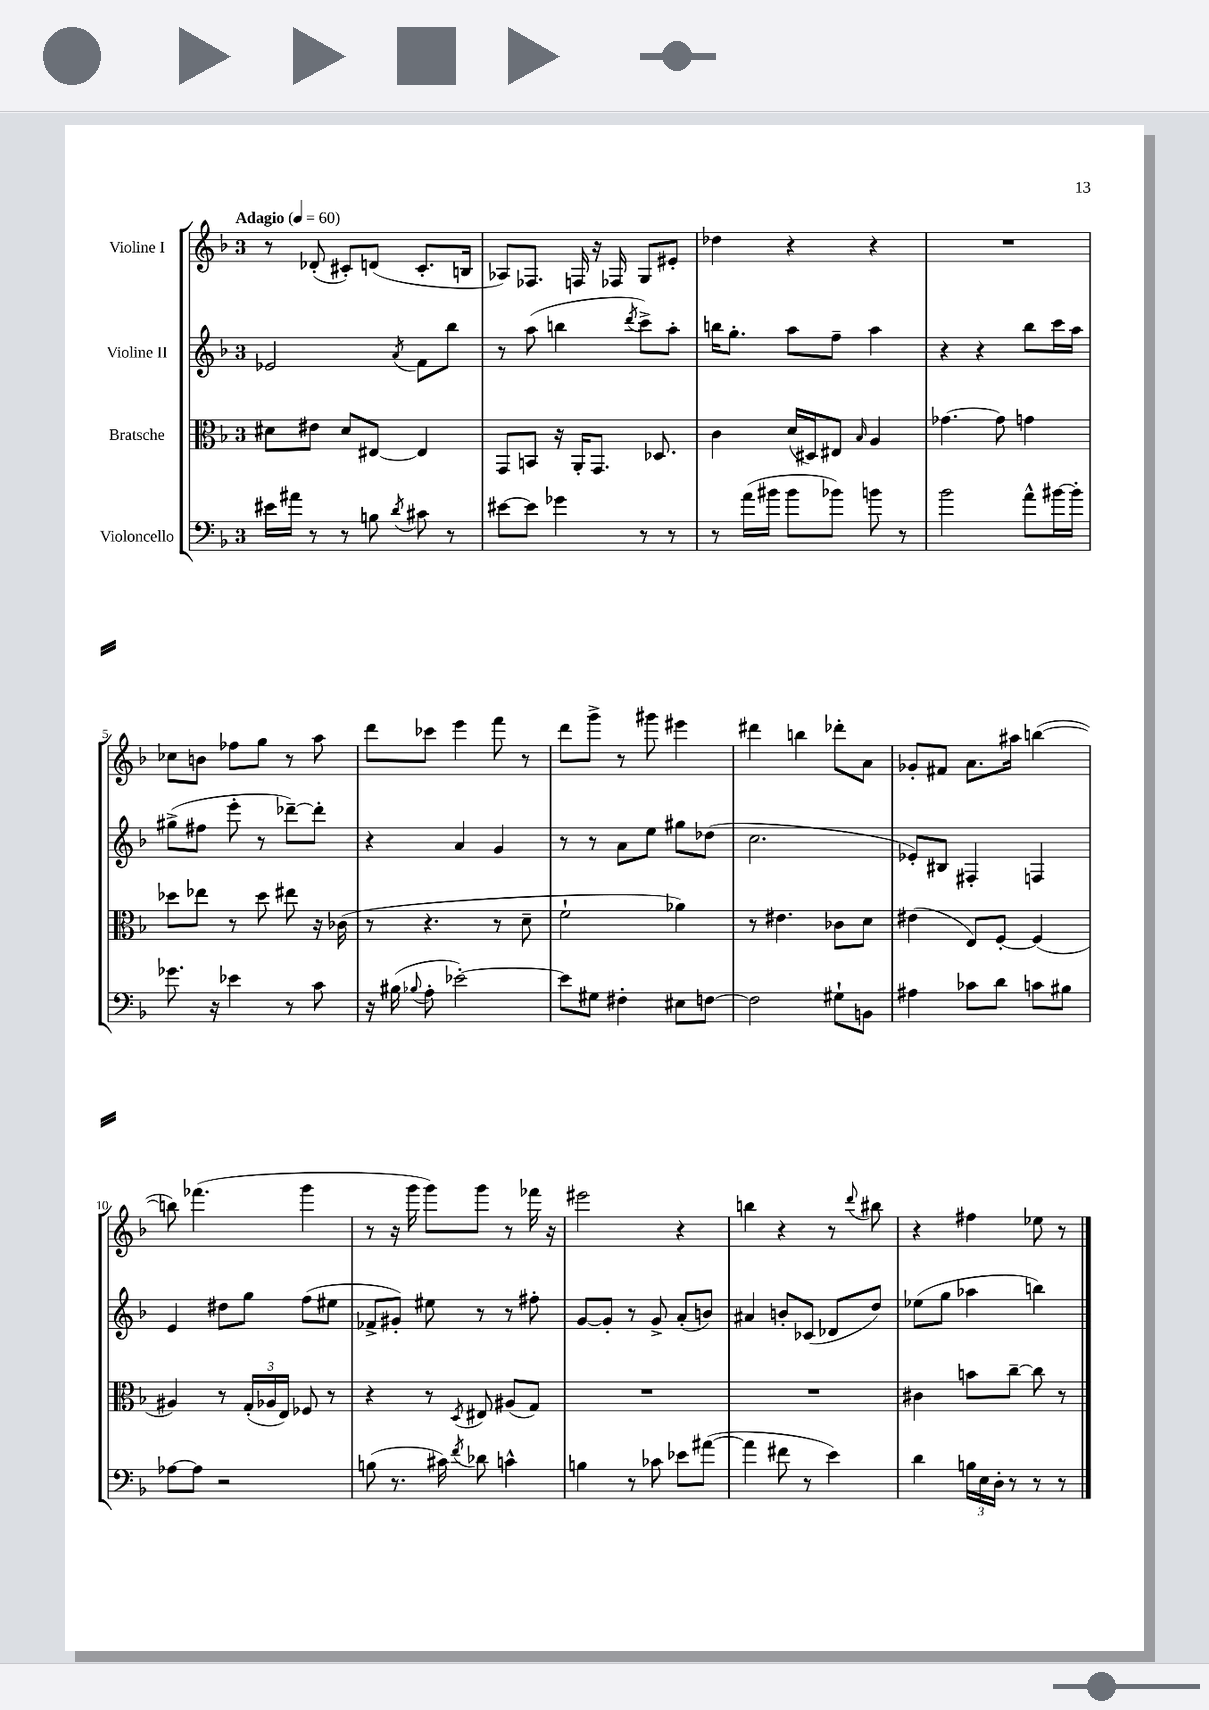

**kern	**kern	**kern	**kern
*staff4	*staff3	*staff2	*staff1
*clefF4	*clefC3	*clefG2	*clefG2
*k[b-]	*k[b-]	*k[b-]	*k[b-]
*M3/4	*M3/4	*M3/4	*M3/4
*MM60	*MM60	*MM60	*MM60
16e#	8d#	2e-	8r
16a#	.	.	.
8r	8e#	.	(8d-'
8r	8d#	.	8c#')
8B	[8E#	.	(8d
8qd	.	8qa	.
8c#	4E#]	8f	8.c#'
8r	.	8bb-	.
.	.	.	16B
=	=	=	=
[8e#	8GG	8r	8A-)
8e#]	8BB	(8aa	8.F-
4g-	16r	4bb	.
.	16AA'	.	16F
.	8.GG	.	16r
.	.	.	16F-
.	.	8qddd	.
8r	.	8ccc^)	8G
.	8.D-	.	.
8r	.	8aa'	8e#'
=	=	=	=
8r	4c	16bb	4dd-
.	.	8.gg'	.
(16a	.	.	.
16b#	.	.	.
8b#	(16d	8aa	4r
.	16D#)	.	.
8b-)	8E#	8ff~	.
.	16qqB-	.	.
8b	4A	4aa	4r
8r	.	.	.
=	=	=	=
2b-	[4.g-	4r	2.r
.	.	4r	.
.	8g-]	.	.
8a^^	4g	8bb-	.
[16b#	.	16ccc	.
16b#']	.	16aa	.
=	=	=	=
8.g-	8dd-	(8gg#^	8cc-
.	8ee-	8ff#	8b
16r	.	.	.
4e-	8r	8eee'	8ff-
.	8dd-	8r	8gg
8r	8ee#	[8ddd-~)	8r
8c	16r	8ddd-']	8aa
.	(16c-	.	.
=	=	=	=
16r	8r	4r	8ddd
(16B#	.	.	.
8qqB-	.	.	.
8A'	4.r	.	8ccc-
[2e-')	.	4a	4eee
.	8r	4g	8fff
.	8d~	.	8r
=	=	=	=
8e-]	2f`	8r	8ddd
8G#	.	8r	8ggg^
4F#'	.	8a	8r
.	.	8ee	8ggg#
8E#	4a-)	8gg#	4eee#
[8F	.	(8dd-	.
=	=	=	=
2F]	8r	2.cc	4ddd#
.	4.e#	.	.
.	.	.	4bb
8G#`	8c-	.	8ddd-'
8BB	8d	.	8a
=	=	=	=
4A#	(4e#	8e-')	8g-'
.	.	8B#	8f#
8c-	8E)	4F#'	8.a
8d	[8F'	.	.
.	.	.	16aa#
8c	(4F]	4F	([4bb
8B#	.	.	.
=	=	=	=
[8A-	4A#)	4e	8bb])
8A-]	.	.	(4.fff-
2r	8r	8dd#	.
.	(24G'	8gg	.
.	24A-	.	.
.	24E)	.	.
.	8F-	(8ff	4ggg
.	8r	8ee#	.
=	=	=	=
(8B	4r	8f-^	8r
8.r	.	8g#')	16r
.	.	.	16ggg
.	8r	8ee#	8ggg)
16c#)	.	.	.
8qf	8qD	.	.
8d-	8E#	8r	8ggg
4c^^	(8A#	8r	8r
.	8G)	8ff#'	16fff-
.	.	.	16r
=	=	=	=
4B	2.r	[8g	2eee#
.	.	8g']	.
8r	.	8r	.
8c-	.	8g^	.
8e-	.	(8a'	4r
([8a#	.	8b)	.
=	=	=	=
4a#]	2.r	4a#	4bb
8f#	.	8b'	4r
8r	.	(8c-	.
4e)	.	8d-	8r
.	.	.	8qqddd
.	.	8dd)	8bb#
=	=	=	=
4d	4c#	(8ee-	4r
.	.	8gg	.
24B	8b	4aa-	4ff#
24E	.	.	.
24D'	.	.	.
8r	[8cc~	.	.
8r	8cc]	4bb)	8ee-
8r	8r	.	8r
==	==	==	==
*-	*-	*-	*-
